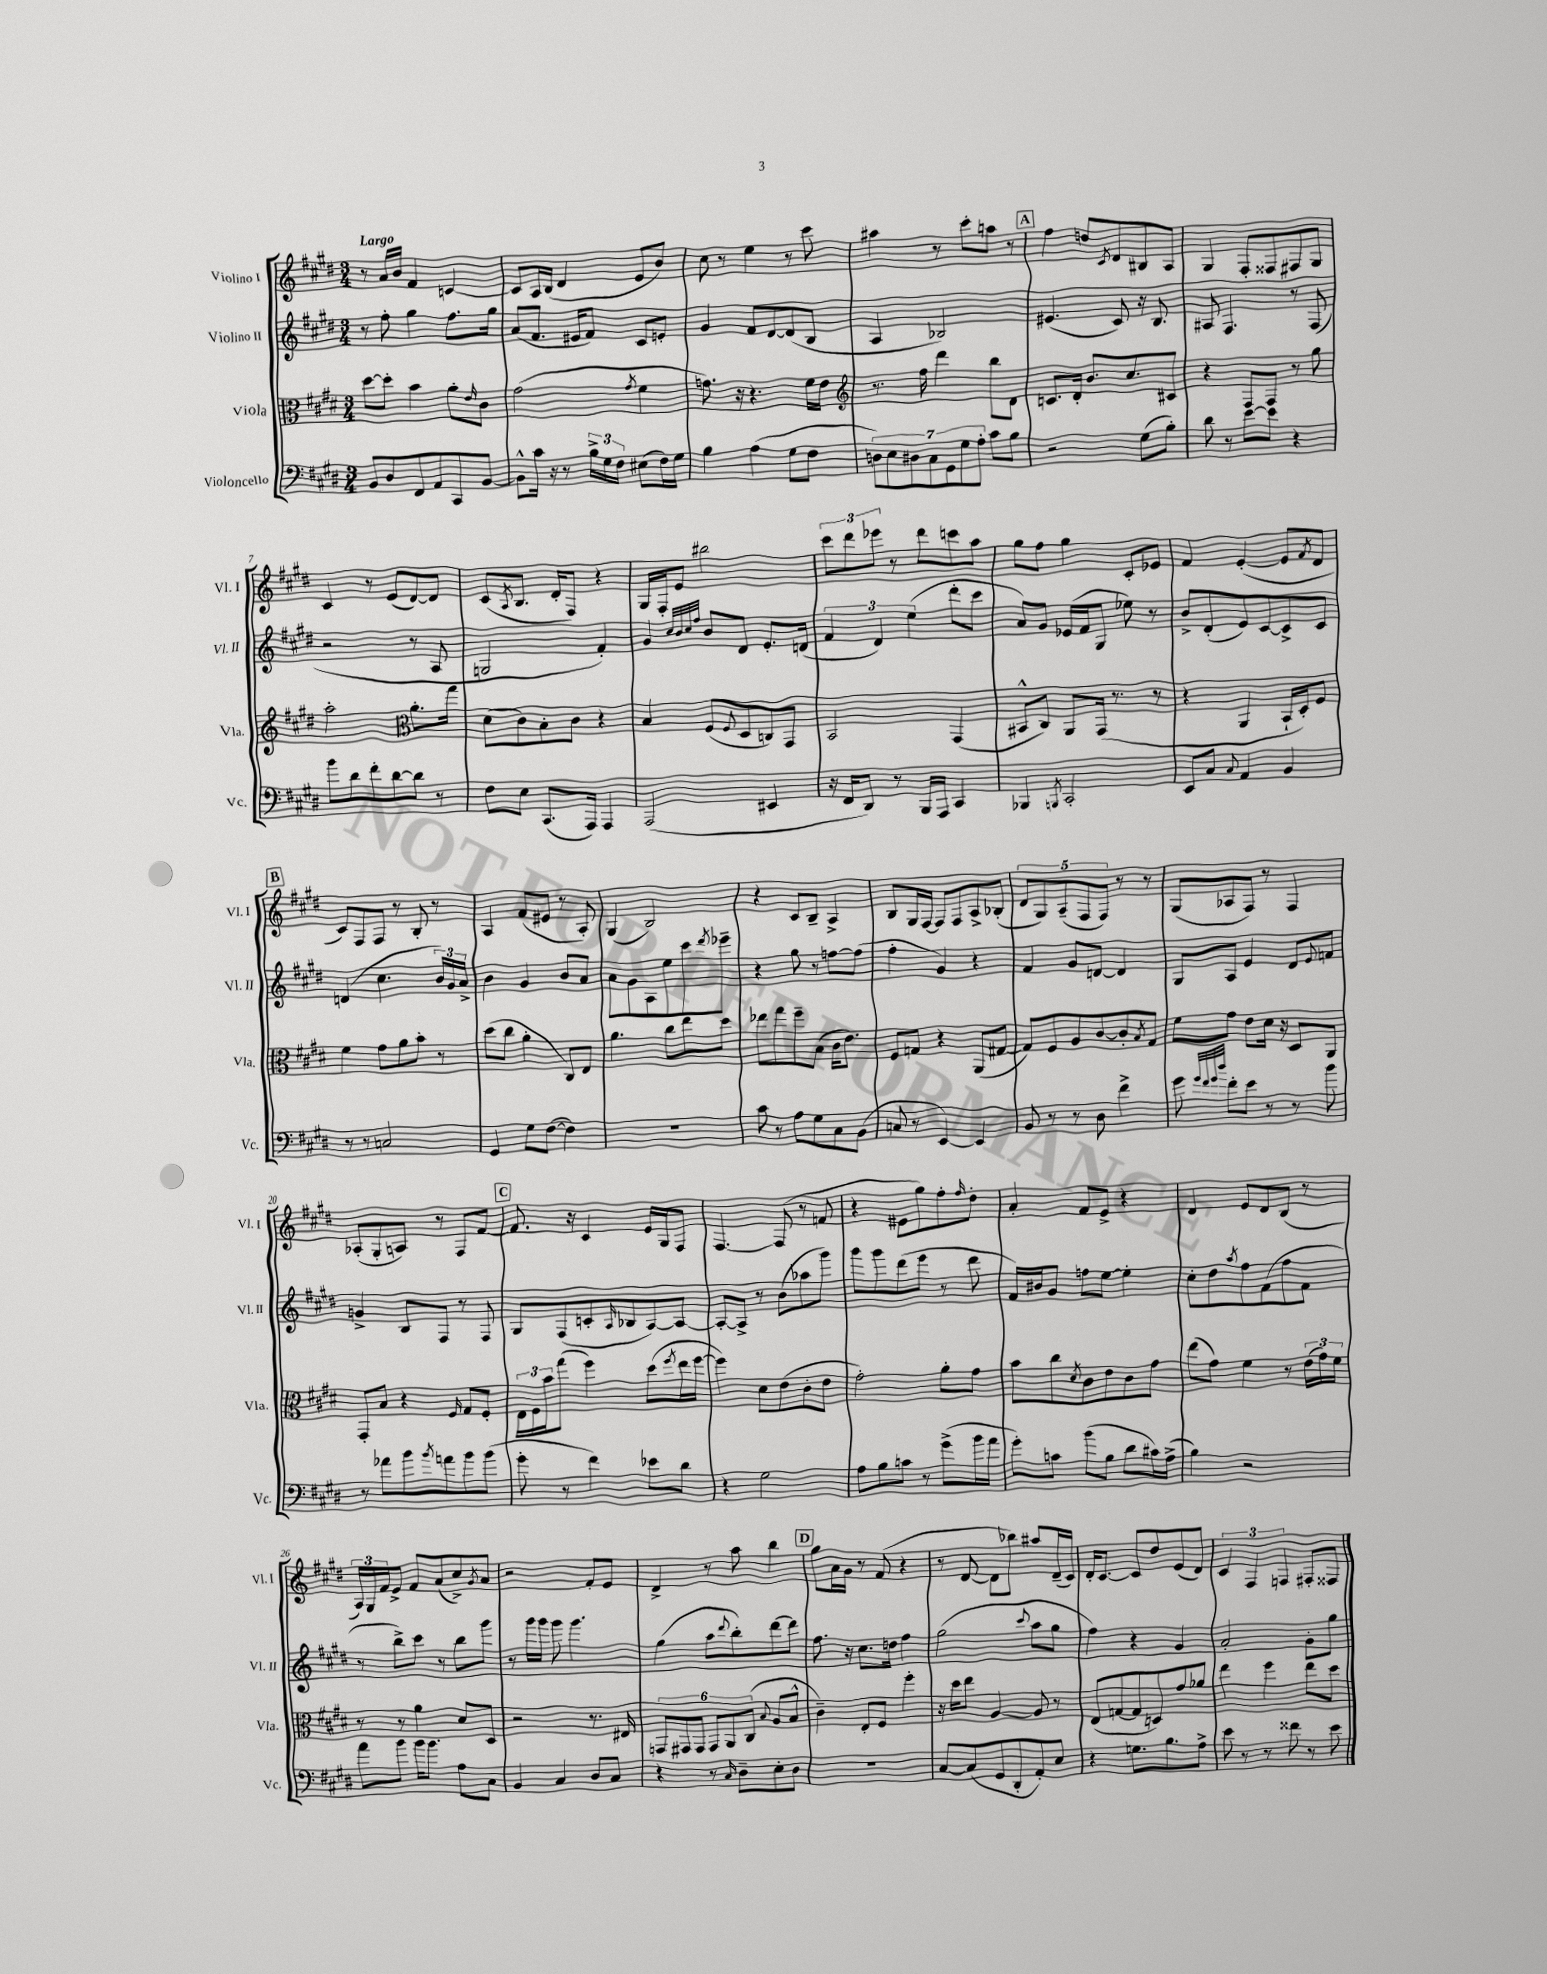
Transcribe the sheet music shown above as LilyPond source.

<<
\new StaffGroup <<
\new Staff = "s0" \with { instrumentName = "Violino I" shortInstrumentName = "Vl. I" } {
    \clef treble \key e \major \numericTimeSignature \time 3/4 \tempo "Largo"
    r8 a'16 b'16 fis'4 c'4~ |
    c'8 a16 b16( dis'4 e'8 b'8) |
    cis''8 r8 e''4 r8 cis'''8 |
    ais''4 r8 cis'''8-. a''8 r8 |
    \mark \markup { \box "A" } fis''4 d''8 \acciaccatura { cis'8 } dis'8 bis8 a8 |
    gis4 fis8-. fisis8 fis8 gis8 |
    cis'4 r8 e'8( dis'8~) dis'8 |
    cis'8( \acciaccatura { a8 } b8. dis'16-. fis8) r4 |
    gis16 fis16-. e'8 bis''2 |
    \tuplet 3/2 { cis'''8 dis'''8 ees'''8 } r8 dis'''8 c'''8 a''8 |
    gis''8 fis''8 gis''4 cis'8-. ees'8 |
    fis'4 e'4~-.( e'8 \acciaccatura { fis'8 } dis'8 |
    \mark \markup { \box "B" } cis'8) fis8 fis8 r8 b8-. r8 |
    a4 fis'8( eis'8 r8 a8-.) |
    gis4( b2) |
    r4 cis'8 b8-- a4-> |
    b8 gis16 fis16~ fis8 fis8 a8-> bes8-.( |
    \tuplet 5/4 { dis'8 gis8) a8--( fis8 fis8) } r8 r8 |
    gis8( aes8 fis8) r8 fis4 |
    aes8-.( gis8-. a8) r8 fis8 fis'8~ |
    \mark \markup { \box "C" } fis'8. r16 cis'4 e'16 gis16 fis8 |
    fis4.~ fis8( r8 f'8 |
    r4 eis'8 gis''8) fis''8-. \grace { fis''16 } dis''8-. |
    a'4-. fis'8 e'8-> r4 |
    dis'4 e'8 dis'8 b8( r8 |
    \tuplet 3/2 { a16) gis16 fis'16 } e'8-> fis'8 a'8( cis''8->) \acciaccatura { gis'8 } a'8 |
    r2 fis'8-. e'8 |
    dis'4-> r8 a''8 b''4 |
    \mark \markup { \box "D" } gis''8 a'16 gis'16 r8 fis'8( r4 |
    r8 dis'8~ dis'8 bes''8) ais''8 dis'16--( cis'16) |
    dis'16-. cis'8.~ cis'8 dis''8 e'8( dis'8) |
    \tuplet 3/2 { cis'4 fis4 f4 } fis8-. fisis8 \bar "|." |
}
\new Staff = "s1" \with { instrumentName = "Violino II" shortInstrumentName = "Vl. II" } {
    \clef treble \key e \major \numericTimeSignature \time 3/4
    r8 fis''8-. gis''4 fis''8. gis''16 |
    a'8( fis'8. eis'16 fis'8) cis'8 e'8-. |
    gis'4 fis'8 dis'8~ dis'8( b8 |
    a4 bes2) |
    \mark \markup { \box "A" } eis'4.( cis'8) r16 b8. |
    ais8 fis4. r8 fis8( |
    r2 r8 a8 |
    g2 fis'4-.) |
    gis'4 \grace { cis''32 b'32 cis''32 fis''32 } b'8 dis'8 e'8.-. d'16( |
    \tuplet 3/2 { fis'4 dis'4) e''4( } dis'''8-. cis'''8 |
    a'8) gis'8 ees'16( fis'16 gis8 ees''8) r8 |
    b'8-> dis'8-.( e'8) cis'8~ cis'8-> cis'8 |
    \mark \markup { \box "B" } d'4( cis''4. \tuplet 3/2 { b'16) gis'16 a'16-> } |
    b'4 gis'4 b'8 a'8 |
    a'8 gis'8 a8 e''8 cis'''8 \acciaccatura { dis'''8 } ees'''8-- |
    r4 gis''8 r8 f''8~ f''8( |
    fis''4-. gis'4) r4 |
    fis'4 gis'8 d'8~ d'4 |
    gis8 a8 e'4 dis'8 \appoggiatura { e'8 } f'8 |
    g'4-> b8 fis8 r8 fis8 |
    \mark \markup { \box "C" } gis8 fis8( c'8-. \grace { a16 } bes8 a8~) a8~ |
    a8~-. a8-> r8 b'8( aes''8 gis'''8) |
    gis'''8 gis'''8 dis'''8( e'''8 r8 dis'''8 |
    fis'16) bis'16 gis'8 f''8 e''8~ e''4-. |
    cis''8-. dis''8 \acciaccatura { a''8 } fis''8 fis'8( fis''8 fis'8 |
    r8 b''8->) cis'''8 r8 b''8 gis'''8 |
    r8 gis'''16 gis'''16 gis'''8 gis'''4. |
    gis''4( a''8 \appoggiatura { dis'''8 } b''8-.) dis'''8~ dis'''8 |
    \mark \markup { \box "D" } fis''8. r16 cis''8. d''16 fis''4 |
    gis''2( \appoggiatura { cis'''8 } a''8 gis''8 |
    fis''4) r4 gis'4 |
    a'2-. gis'8-. gis''8 \bar "|." |
}
\new Staff = "s2" \with { instrumentName = "Viola" shortInstrumentName = "Vla." } {
    \clef alto \key e \major \numericTimeSignature \time 3/4
    dis''8~ dis''8-. b'4 a'8-. \grace { e'16 } cis'8 |
    gis'2( \acciaccatura { gis'8 } fis'4 |
    g'8.) r16 r4. fis'16 e'16 |
    \clef treble r8. fis''16 dis'''4 b''8 dis'8 |
    \mark \markup { \box "A" } c'8. dis'16-. b'8. cis''8. cis'8 |
    r4 fis8 fis8 r8 gis''8 |
    a''2-. \clef alto a'8.-. gis''16 |
    dis'8( cis'8) b8-. cis'8 r4 |
    b4 fis8( \appoggiatura { fis8 } dis8 c8) gis,8 |
    b,2 gis,4( |
    bis,8-^ cis8) a,8 gis,16( r8. r8 |
    r4 a,4 b,16-! dis16-.) fis8 |
    \mark \markup { \box "B" } fis'4 gis'8 a'8 b'8-. r8 |
    dis''8( cis''8 a'4-. cis8) e8 |
    a'4. cis''8 e''8 dis''8 |
    ees''8 gis''8 fis''8-- b8( cis'16 e'8.) |
    fis8 g8 r4 a,8( gis8~ |
    gis8) fis8 a8 cis'8~ cis'8-. \acciaccatura { b8 } gis8 |
    fis'8 gis'8 e'8 dis'16 r16 dis8 a,8 |
    gis,8-. b8 r4 \grace { fis16 } gis8 fis8-. |
    \mark \markup { \box "C" } \tuplet 3/2 { e16 fis16 b'16 } gis''8( fis''4) dis''8( \acciaccatura { fis''8 } e''16 fis''16~ |
    fis''4) dis'8 e'8( cis'8-. e'8 |
    gis'2-.) a'8-. gis'8 |
    b'8 cis''8 \acciaccatura { dis'8 } cis'8 e'8 cis'8 gis'8 |
    e''8( gis'8) fis'4 r8 \tuplet 3/2 { e'16( gis'16) fis'16 } |
    r8 r8 a'4 dis'8 dis8 |
    r2 r8. eis16 |
    \tuplet 6/4 { g,8 gis,8 gis,8 gis,8 a,8 cis8( } \appoggiatura { b8 } a8 b8-^ |
    \mark \markup { \box "D" } cis'4--) e8-. fis8 fis''4-. |
    r16 dis''16 e''8 a4~ a8 r8 |
    e8( g8~ g8 d8) gis'8 aes'8 |
    e''4 fis''4 e''8 dis''8 \bar "|." |
}
\new Staff = "s3" \with { instrumentName = "Violoncello" shortInstrumentName = "Vc." } {
    \clef bass \key e \major \numericTimeSignature \time 3/4
    b,8 dis8 fis,8 a,8 cis,8 b,8~ |
    b,8-^ cis'16 r16 r8 \tuplet 3/2 { b16-> gis16 fis16 } eis8( fis16) gis16 |
    b4 a4( gis8 fis8 |
    \tuplet 7/4 { d8) e8 dis8 cis8 gis,8 gis8 a8-. } cis'8 b8 |
    \mark \markup { \box "A" } r2 gis8( b8-.) |
    dis'8 r8 e'8~ e'8 r4 |
    b'8 dis'8 fis'8-. dis'8~ dis'8 r8 |
    fis8 e8 cis,8.( a,,16) a,,4 |
    a,,2( eis,4 |
    r16 fis,16 dis,8) r8 b,,16 a,,16 cis,4 |
    bes,,4 \acciaccatura { b,,8 } cis,2-. |
    e,8 cis8 \appoggiatura { cis8 } a,4 b,4 |
    \mark \markup { \box "B" } r8 r8 c2 |
    gis,4 gis8 fis8~( fis4) |
    R2. |
    cis'8 r8 a8 gis8 cis8 b,8( |
    c8 r8 e,4~) e,4 |
    b,8 r8 r8 dis8 fis'4-> |
    gis'8 \grace { gis'32 fis'32 gis'32 dis''32 } fis'8-. e'8 r8 r8 b'8 |
    r8 aes'8 b'8 \acciaccatura { b'8 } a'8 b'8 b'8( |
    \mark \markup { \box "C" } gis'8-. r8 fis'4) ees'8 dis'8 |
    r4 gis2 |
    a8 b8 c'8 r8 gis'8->( b'16 a'16 |
    gis'8-.) c'8 b'8( b8 dis'8 cis'16) a16->( |
    b4) r2 |
    a'8 b'8 b'16 b'8. a8 cis8 |
    b,4 cis4 dis8 cis8 |
    r4 r8 \grace { cis16 } dis8-- e8-. dis8 |
    \mark \markup { \box "D" } R2. |
    cis8~ cis8( gis,8 dis,8-. a,8-.) e8 |
    r4 g8. b8. a8-> |
    e'8 r8 r8 fisis'8 r8 e'8 \bar "|." |
}
>>
>>
